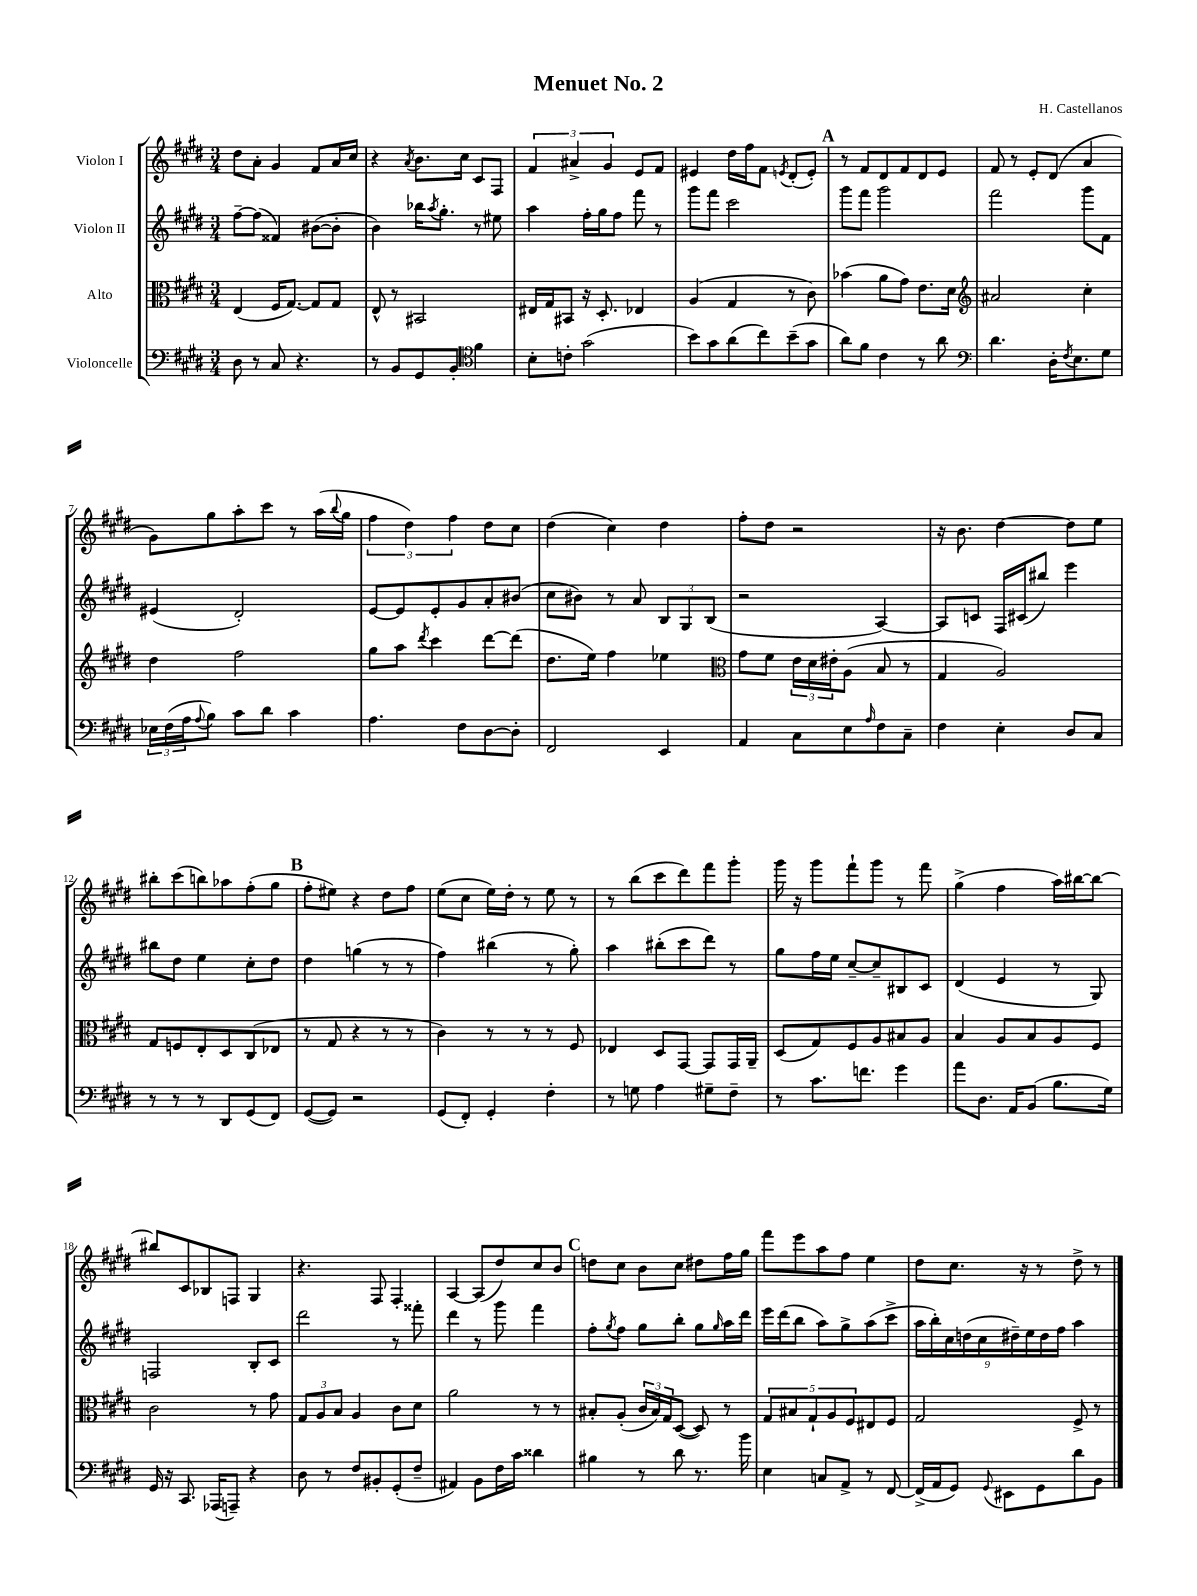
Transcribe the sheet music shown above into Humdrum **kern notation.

**kern	**kern	**kern	**kern
*staff4	*staff3	*staff2	*staff1
*clefF4	*clefC3	*clefG2	*clefG2
*k[f#c#g#d#]	*k[f#c#g#d#]	*k[f#c#g#d#]	*k[f#c#g#d#]
*M3/4	*M3/4	*M3/4	*M3/4
8D#	(4E	[8ff#~	8dd#
8r	.	(8ff#]	8a'
8C#	16F#	4f##)	4g#
.	[8.G#)	.	.
4.r	.	.	.
.	8G#]	([8b#	8f#
.	8G#	8b#']	16a
.	.	.	16cc#
=	=	=	=
8r	8E^^	4b)	4r
8BB	8r	.	.
.	.	.	8qa
8GG#	2BB#	16bb-	8.b
.	.	8qaa	.
.	.	8.gg#'	.
8BB'	.	.	.
.	.	.	16cc#
*clefC4	*	*	*
4f#	.	8r	8c#
.	.	8ee#	8F#
=	=	=	=
8B'	16E#	4aa	6f#
.	16G#	.	.
8c'	8BB#	.	.
.	.	.	6a#^
(2g#	16r	16ff#'	.
.	8.D#'	16gg#	.
.	.	.	6g#
.	.	8ff#	.
.	4E-	8fff#	8e
.	.	8r	8f#
=	=	=	=
8b)	(4A	8ggg#	4e#
8g#	.	8fff#	.
(8a	4G#	2ccc#	16dd#
.	.	.	16ff#
8cc#)	.	.	8f#
.	.	.	8qe
(8b~	8r	.	(8d#'
8g#	8c#)	.	8e')
=	=	=	=
8a)	(4b-	8ggg#	8r
8f#	.	8fff#	8f#
4c#	8a	2ggg#	8d#
.	8g#)	.	8f#
8r	8.e	.	8d#
8a	.	.	8e
.	16d#	.	.
=	=	=	=
*clefF4	*clefG2	*	*
4.d#	2a#	2fff#	8f#
.	.	.	8r
.	.	.	8e'
16D#'	.	.	(8d#
8qF#	.	.	.
8.E	.	.	.
.	4cc#'	8ggg#	4a
8G#	.	8f#	.
=	=	=	=
24E-	4dd#	(4e#	8g#)
(24F#	.	.	.
24A	.	.	.
8qqA	.	.	.
8B)	.	.	8gg#
8c#	2ff#	2d#')	8aa'
8d#	.	.	8ccc#
4c#	.	.	8r
.	.	.	(16aa
.	.	.	8qqbb
.	.	.	16gg#
=	=	=	=
4.A	8gg#	[8e	6ff#
.	8aa	8e]	.
.	.	.	6dd#)
.	8qddd#	.	.
.	4ccc#	8e'	.
.	.	.	6ff#
8F#	.	8g#	.
[8D#	[8ddd#	8a'	8dd#
8D#']	(8ddd#]	(8b#	8cc#
=	=	=	=
2FF#	8.dd#	8cc#	(4dd#
.	.	8b#)	.
.	16ee)	.	.
.	4ff#	8r	4cc#)
.	.	8a	.
4EE	4ee-	12B	4dd#
.	.	12G#	.
.	.	(12B	.
=	=	=	=
*	*clefC3	*	*
4AA	8g#	2r	8ff#'
.	8f#	.	8dd#
8C#	24e	.	2r
.	24d#	.	.
.	24e#'	.	.
8E	(8A	.	.
16qqA	.	.	.
8F#	8B	[4A)	.
8C#~	8r	.	.
=	=	=	=
4F#	4G#	8A]	16r
.	.	.	8.b
.	.	8c	.
4E'	2A)	16F#	[4dd#
.	.	(16c#	.
.	.	8bb#)	.
8D#	.	4eee	8dd#]
8C#	.	.	8ee
=	=	=	=
8r	8G#	8bb#	8bb#'
8r	8F	8dd#	(8ccc#
8r	8E'	4ee	8bb)
8DD#	8D#	.	8aa-
(8GG#	(8C#	8cc#'	(8ff#'
8FF#)	8E-	8dd#	8gg#
=	=	=	=
([8GG#	8r	4dd#	8ff#'
8GG#])	8G#	.	8ee#)
2r	4r	(4gg	4r
.	8r	8r	8dd#
.	8r	8r	8ff#
=	=	=	=
(8GG#	4c#)	4ff#)	(8ee
8FF#')	.	.	8cc#
4GG#'	8r	(4bb#	16ee)
.	.	.	16dd#'
.	8r	.	8r
4F#'	8r	8r	8ee
.	8F#	8gg#')	8r
=	=	=	=
8r	4E-	4aa	8r
8G	.	.	(8bb
4A	8D#	(8bb#'	8ccc#
.	[8GG#	8ccc#	8ddd#)
8G#~	8GG#]	8ddd#)	8fff#
8F#~	16GG#	8r	8ggg#'
.	16AA~	.	.
=	=	=	=
8r	(8D#	8gg#	16ggg#
.	.	.	16r
8.c#	8G#)	16ff#	8ggg#
.	.	16ee	.
.	8F#	[8cc#~	8fff#`
8.f	.	.	.
.	8A	8cc#~]	8ggg#
4g#	8B#	8B#	8r
.	8A	8c#	8fff#
=	=	=	=
8a	4B	(4d#	(4gg#^
8.D#	.	.	.
.	8A	4e	4ff#
16AA	.	.	.
(8BB	8B	.	.
8.B	8A	8r	16aa)
.	.	.	[16bb#
.	8F#	8G#)	8bb#_
16G#)	.	.	.
=	=	=	=
16GG#	2c#	2F	8bb#]
16r	.	.	.
8.CC#	.	.	8c#
.	.	.	8B-
(16AAA-	.	.	.
8AAA~)	.	.	8F
4r	8r	8B'	4G#
.	8g#	8c#	.
=	=	=	=
8D#	12G#	2ddd#	4.r
.	12A	.	.
8r	.	.	.
.	12B	.	.
8F#	4A	.	.
8BB#'	.	.	8F#
(8GG#'	8c#	8r	4F#'
8F#~	8d#	8fff##'	.
=	=	=	=
4AA#)	2a	4ddd#	[4A
8BB	.	8r	(8A]
16F#	.	8ggg#	8dd#)
16c#	.	.	.
4d##	8r	4fff#	8cc#
.	8r	.	8b
=	=	=	=
4B#	8B#'	8ff#'	8dd
.	.	8qgg#	.
.	(8A'	8ff#	8cc#
8r	24c#	8gg#	8b
.	24B#)	.	.
.	24G#	.	.
8d#	([8D#	8bb'	8cc#
8.r	8D#])	8gg#	8dd#
.	.	16qqgg#	.
.	8r	16aa	16ff#
16b	.	16ddd#	16gg#
=	=	=	=
4E	10G#	16eee	8fff#
.	.	(16ddd#	.
.	10B#	.	.
.	.	8bb	8eee
.	10G#`	.	.
8C	.	8aa)	8aa
.	10A	.	.
8AA^	.	8gg#^	8ff#
.	10F#	.	.
8r	8E#	(8aa	4ee
[8FF#	8F#	8ccc#^	.
=	=	=	=
(16FF#^]	2G#	18aa	8dd#
.	.	18bb')	.
16AA	.	.	.
.	.	18cc#	.
8GG#)	.	.	8.cc#
.	.	(18dd	.
.	.	18cc#	.
8qqGG#	.	.	.
8EE#	.	.	.
.	.	18dd#~)	.
.	.	.	16r
.	.	18ee	.
8GG#	.	.	8r
.	.	18dd#	.
.	.	18ff#	.
8d#	8F#^	4aa	8dd#^
8BB	8r	.	8r
==	==	==	==
*-	*-	*-	*-
